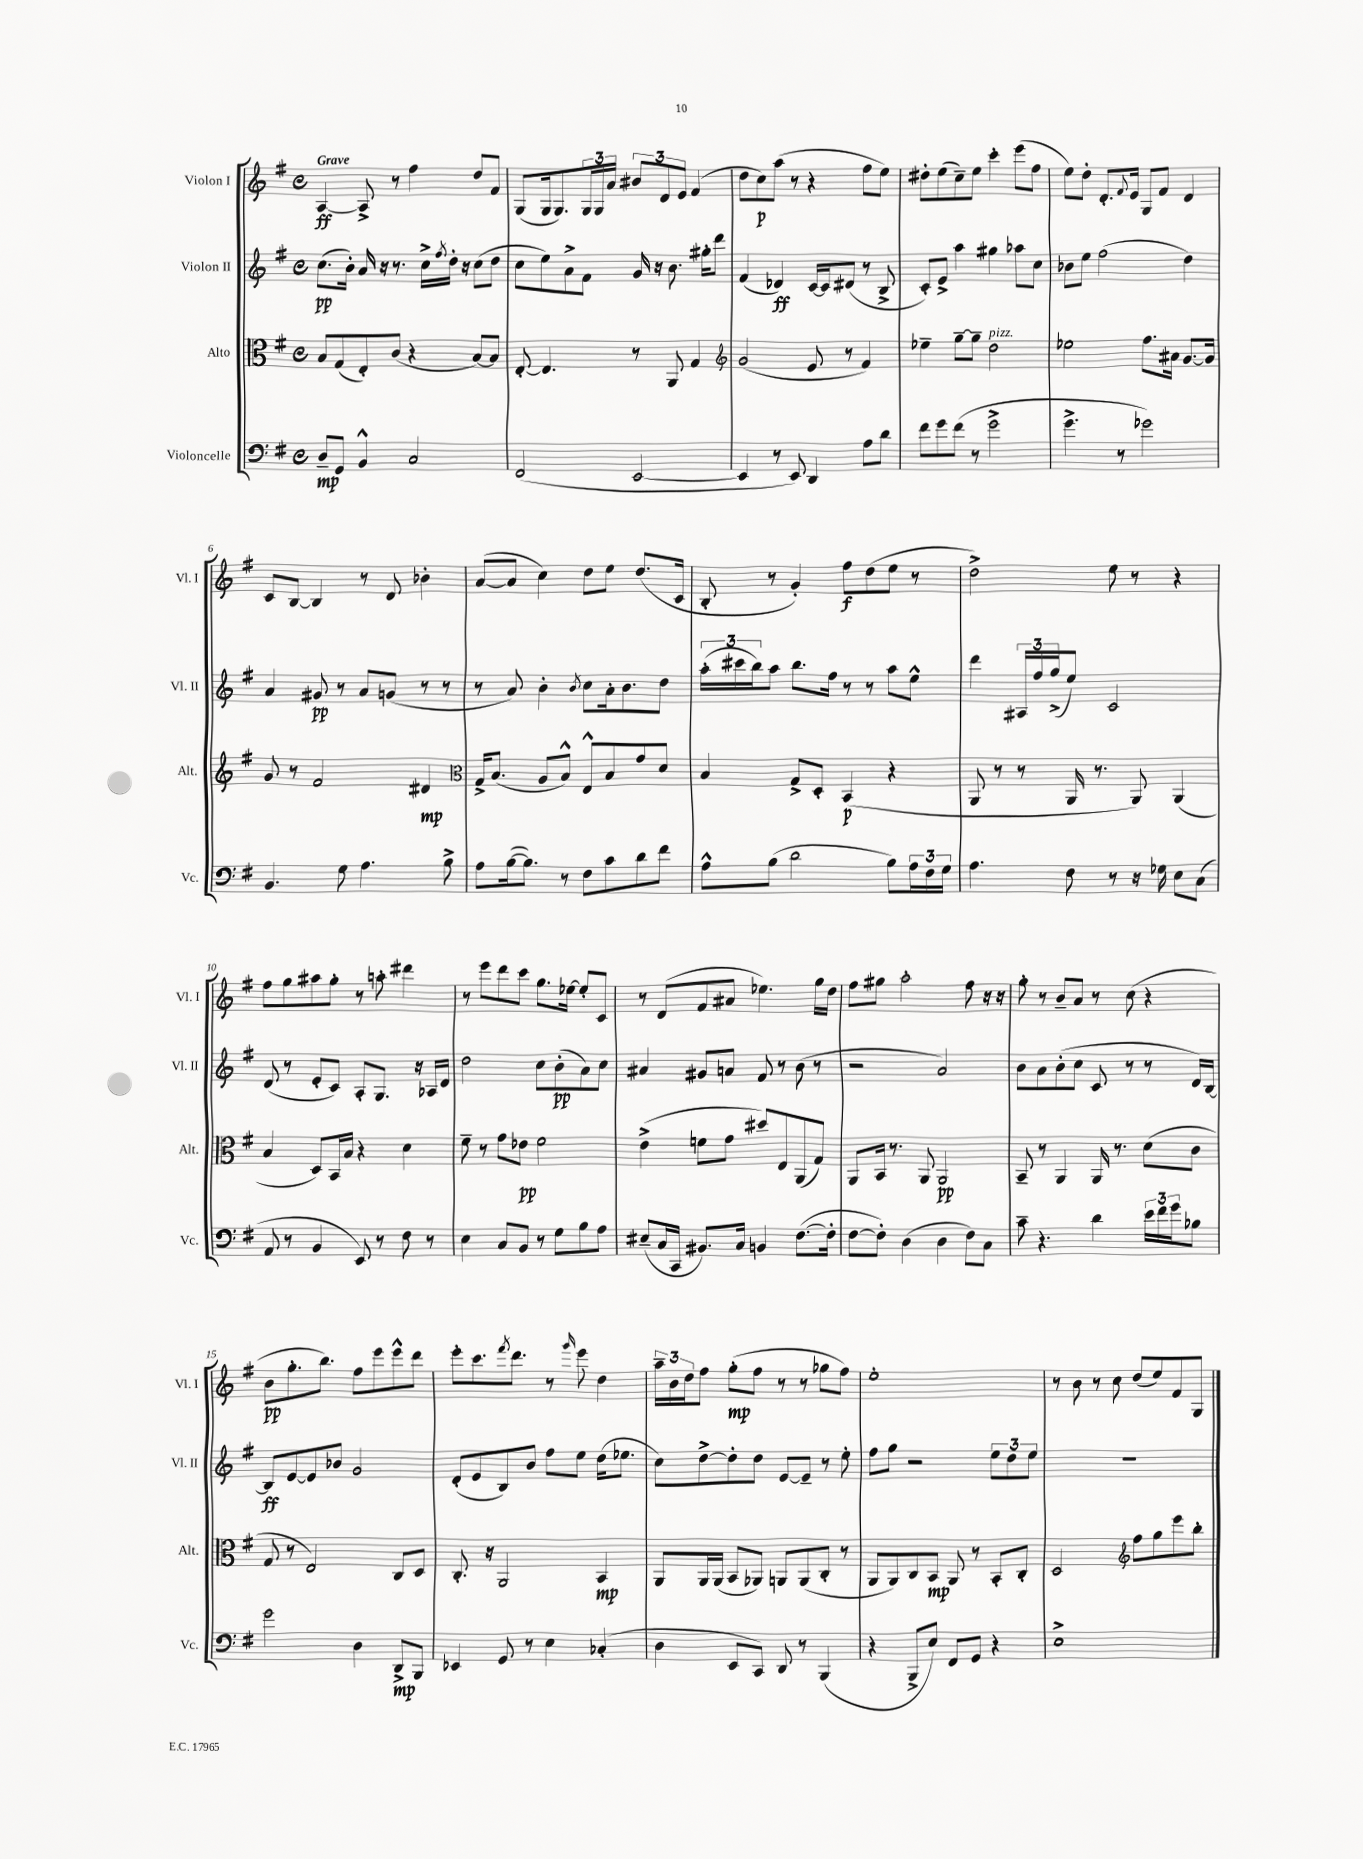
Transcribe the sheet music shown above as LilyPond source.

<<
\new StaffGroup <<
\new Staff = "s0" \with { instrumentName = "Violon I" shortInstrumentName = "Vl. I" } {
    \clef treble \key g \major \defaultTimeSignature \time 4/4 \tempo "Grave"
    a4~\ff a8-> r8 fis''4 d''8 fis'8 |
    g8( g16 g8.) \tuplet 3/2 { g16 g16 a'16 } \tuplet 3/2 { bis'8 d'8 e'8 } fis'4( |
    d''8 c''8\p) a''8( r8 r4 fis''8 e''8) |
    dis''8-. e''8( c''8--) e''8 c'''4-. e'''8( fis''8 |
    e''8) d''8-. d'8.-. \appoggiatura { fis'8 } e'16 g8 fis'8 d'4 |
    c'8 b8~ b4 r8 d'8 bes'4-. |
    a'8~( a'8 c''4) d''8 e''8 d''8.( c'16 |
    b8-. r8 g'4-.) fis''8\f d''8( e''8 r8 |
    d''2->) e''8 r8 r4 |
    fis''8 g''8 ais''8 g''8-. r8 a''8-. dis'''4 |
    r8 e'''8 d'''8 c'''8 g''8. ees''16~ ees''8-. c'8 |
    r8 d'8( fis'8 ais'8 ees''4.) g''16 d''16 |
    fis''8 gis''8 a''2-. fis''8 r16 r16 |
    g''8-. r8 b'8-- a'8 r8 c''8( r4 |
    b'8\pp g''8.-. b''8.) fis''8 e'''8 e'''8-^ d'''8 |
    e'''8-. c'''8. \acciaccatura { fis'''8 } d'''8. r8 \grace { g'''16 } e'''8 d''4 |
    \tuplet 3/2 { a''16-- b'16 d''16 } fis''8 g''8-.\mp( fis''8 r8 r8 ges''8 fis''8) |
    e''1-. |
    r8 b'8 r8 c''8 d''8( e''8) fis'8 g8 \bar "|." |
}
\new Staff = "s1" \with { instrumentName = "Violon II" shortInstrumentName = "Vl. II" } {
    \clef treble \key g \major \defaultTimeSignature \time 4/4
    c''8.\pp( b'16-.) a'16 r16 r8. c''16-> \acciaccatura { fis''8 } d''16-. r16 c''8( d''8 |
    c''8 e''8) a'8-> fis'8 g'16 r16 b'8. gis''16-. d'''8 |
    fis'4( des'4\ff) c'16~ c'16 dis'8( r8 b8-> |
    c'8-.) e'8-> a''4 gis''4 aes''8 c''8 |
    bes'8 e''8 fis''2( d''4) |
    a'4 gis'8\pp r8 a'8 g'8( r8 r8 |
    r8 a'8) b'4-. \acciaccatura { b'8 } c''8 a'16-. b'8. d''8 |
    \tuplet 3/2 { a''16-.( cis'''16 b''16) } a''8 b''8. fis''16 r8 r8 a''8 e''8-^ |
    d'''4 \tuplet 3/2 { ais16 fis''16 g''16->( } e''8) c'2 |
    d'8( r8 e'8-. c'8) a8-. g8. r16 aes16 d'16 |
    d''2 c''8 b'8-.\pp( a'8) c''8 |
    ais'4 gis'8 a'8 fis'8 r8 b'8( r8 |
    r2 a'2) |
    b'8 a'8 b'8-.( c''8 c'8 r8 r8 d'16) b16~ |
    b8\ff e'8~ e'8 bes'8 g'2 |
    d'8-.( e'8 b8) b'8 fis''8 e''8 d''16( ees''8. |
    c''8) d''8~-> d''8-. d''8 e'8~ e'8-- r8 e''8-. |
    fis''8 g''8 r2 \tuplet 3/2 { e''8 d''8 e''8 } |
    R1 \bar "|." |
}
\new Staff = "s2" \with { instrumentName = "Alto" shortInstrumentName = "Alt." } {
    \clef alto \key g \major \defaultTimeSignature \time 4/4
    b8 g8( e8-.) c'8( r4 b8~) b8 |
    e8~-. e4. r8 a,8 g4 |
    \clef treble g'2( e'8 r8 fis'4) |
    ees''4-- g''8~-- g''8-- d''2^\markup { \italic "pizz." } |
    ees''2 fis''8. ais'16 g'8.~ g'16 |
    g'8 r8 fis'2 dis'4\mp |
    \clef alto g16-> b8.( a8 b8-^) e8-^ b8 g'8 d'8 |
    b4 g8-> d8-. b,4\p( r4 |
    a,8 r8 r8 a,16 r8. a,8) a,4( |
    b4 d8) b,16 b16 r4 d'4 |
    fis'8-- r8 g'8 ees'8\pp fis'2 |
    e'4->( f'8 g'8 dis''8) e8 a,8( g8) |
    a,8 b,16 r8. a,8 a,2\pp |
    b,8-- r8 a,4 a,16 r8. d'8( c'8 |
    g8 r8 e2) c8 d8 |
    c8.-. r16 a,2 b,4\mp |
    a,8 a,16 a,16( b,8 aes,8) a,8 a,8( c8-. r8 |
    a,8 a,8) c8 b,8\mp a,8 r8 b,8-. c8-. |
    d2 \clef treble fis''8 g''8 e'''8 b''8-. \bar "|." |
}
\new Staff = "s3" \with { instrumentName = "Violoncelle" shortInstrumentName = "Vc." } {
    \clef bass \key g \major \defaultTimeSignature \time 4/4
    d8--\mp g,8 b,4-^ c2 |
    fis,2( e,2~ |
    e,4 r8 e,8) d,4 a8 d'8 |
    fis'8 g'8 fis'8( r8 g'2-> |
    g'4.-> r8 ges'2) |
    b,4. g8 a4. b8-> |
    a8 b16~( b8.) r8 fis8 c'8 d'8 fis'8 |
    a8-^ b8( d'2 b8) \tuplet 3/2 { a16 fis16 g16 } |
    a4. fis8 r8 r16 ges16 e8 c8( |
    a,8 r8 b,4 e,8) r8 fis8 r8 |
    e4 c8 b,8 r8 g8 b8 a8 |
    eis8--( c16 c,16 bis,8.) c16 b,4 fis8.~( fis16-. |
    fis8~ fis8-.) d4( d4 fis8) c8 |
    c'8-- r4. d'4 \tuplet 3/2 { e'16 fis'16 g'16 } bes8 |
    g'2 d4 d,8->\mp b,,8 |
    ees,4 g,8 r8 e4 ces4-.( |
    d4 e,8 c,8) d,8 r8 b,,4( |
    r4 b,,8-> e8) fis,8 g,8 r4 |
    e1-> \bar "|." |
}
>>
>>
